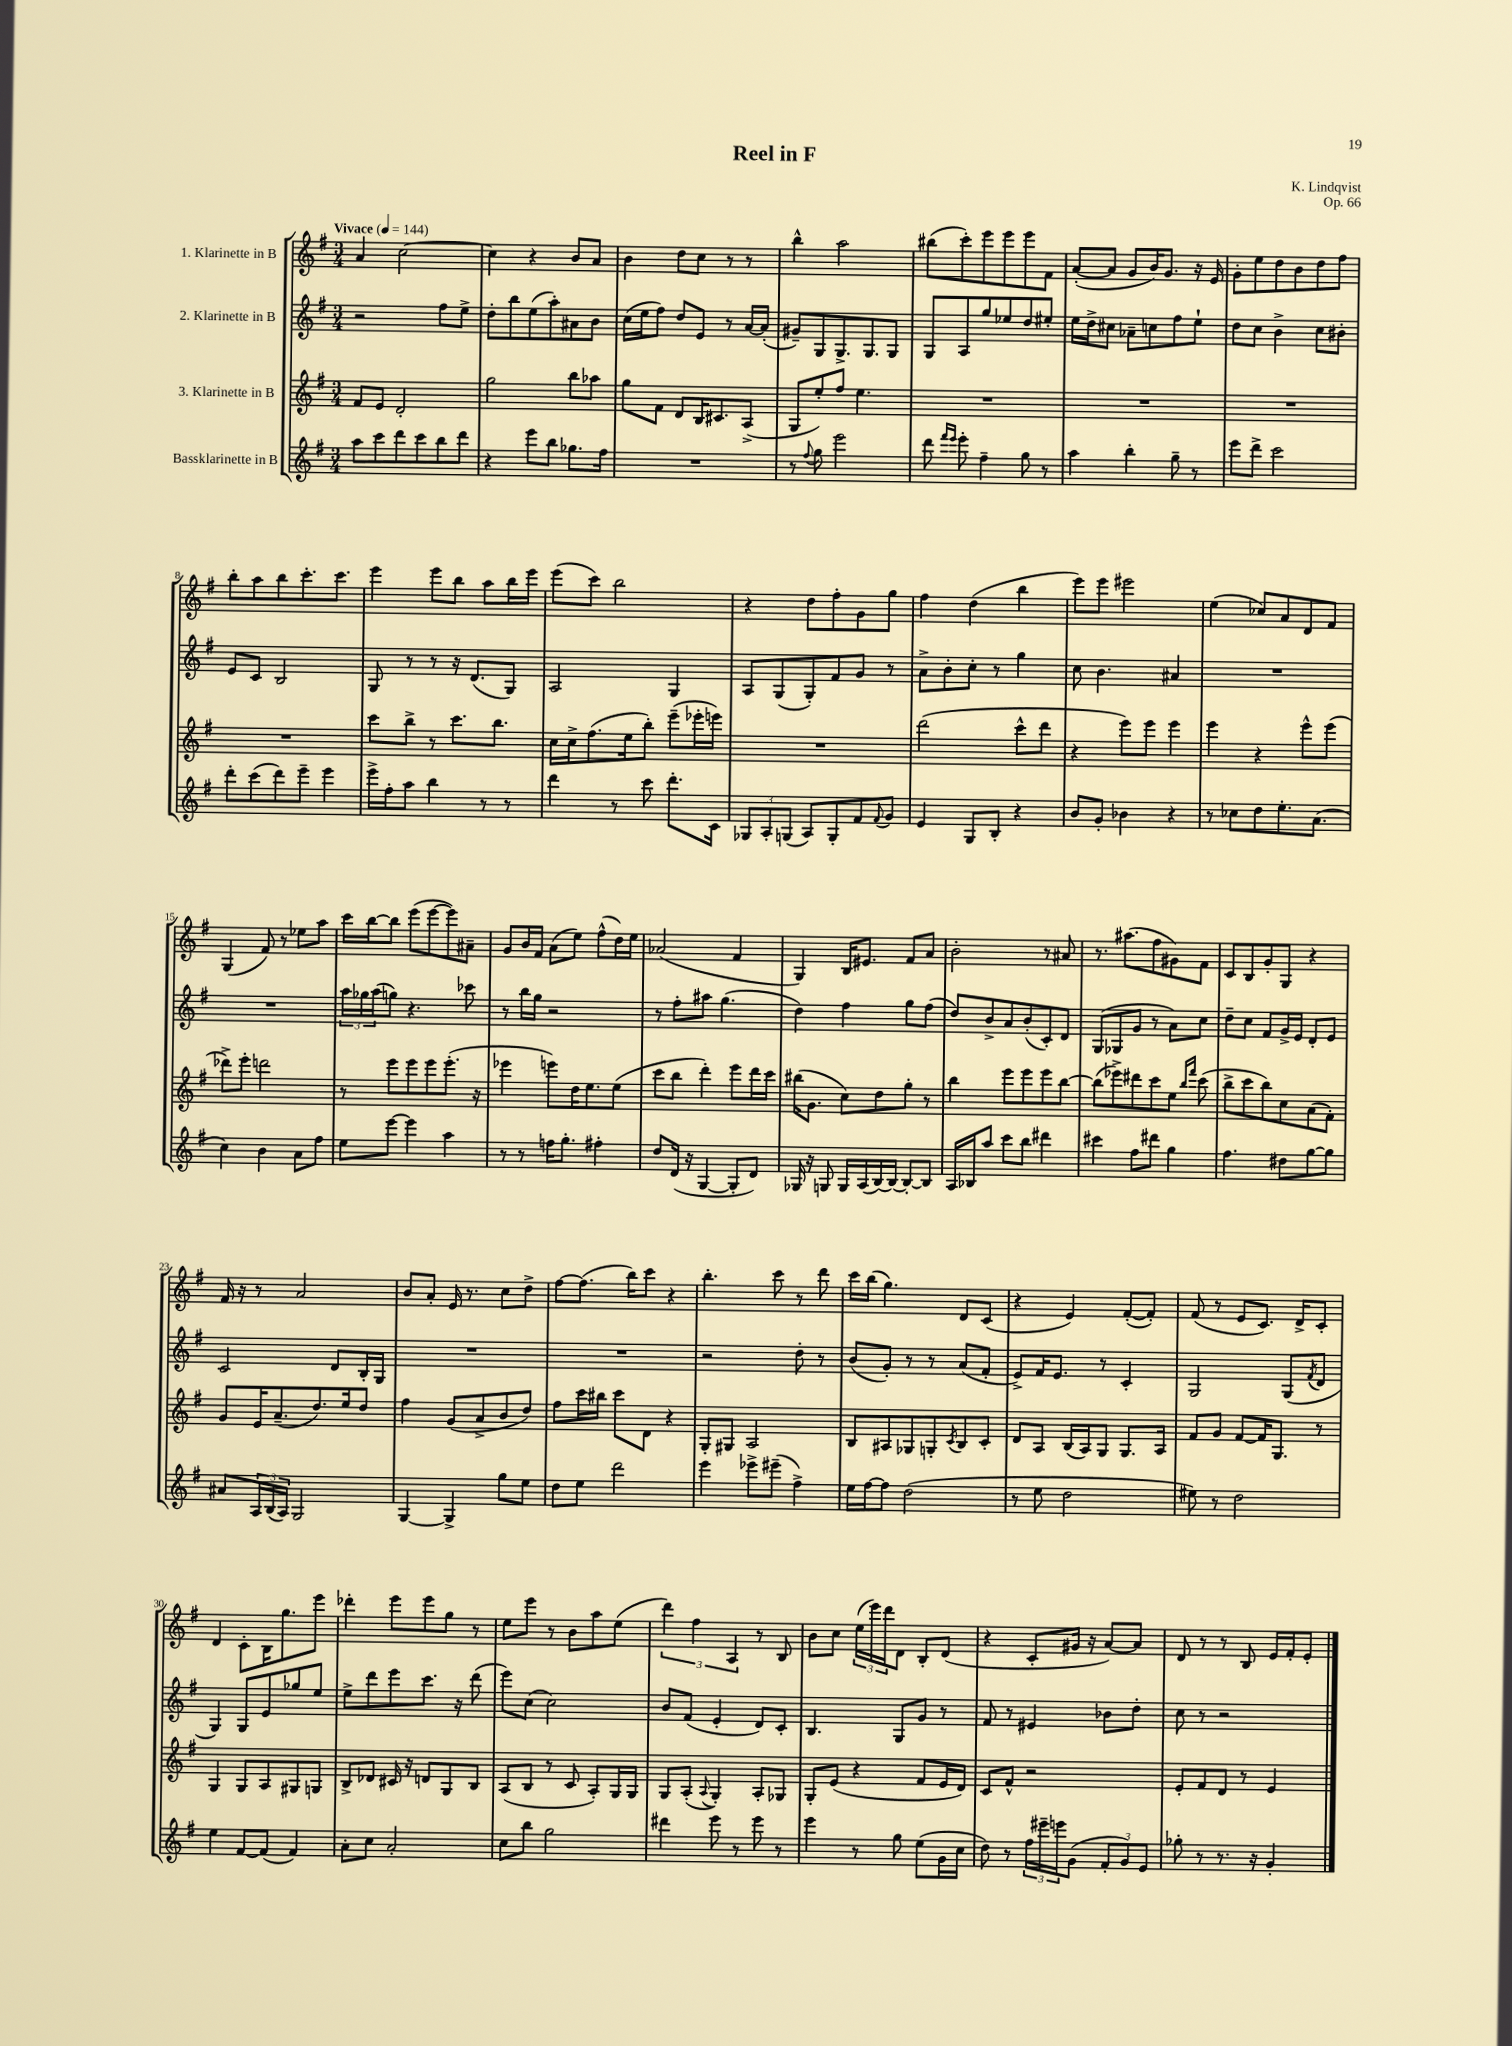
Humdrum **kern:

**kern	**kern	**kern	**kern
*staff4	*staff3	*staff2	*staff1
*clefG2	*clefG2	*clefG2	*clefG2
*k[f#]	*k[f#]	*k[f#]	*k[f#]
*M3/4	*M3/4	*M3/4	*M3/4
*MM144	*MM144	*MM144	*MM144
8aa	8f#	2r	4a
8ccc	8e	.	.
8ddd	2d'	.	[2cc
8ccc	.	.	.
8bb	.	8ff#	.
8ddd	.	8ee^	.
=	=	=	=
4r	2gg	8dd'	4cc]
.	.	8bb	.
8eee	.	(8ee	4r
8bb	.	8aa')	.
8.gg-	8bb	8a#	8b
.	8aa-	8b	8a
16ff#	.	.	.
=	=	=	=
2.r	8gg	(16cc	4b
.	.	16ee	.
.	8f#	8ff#)	.
.	8d	8dd	8dd
.	16B	8e	8cc
.	8.c#	.	.
.	.	8r	8r
.	(8A^	[16a	8r
.	.	(16a']	.
=	=	=	=
8r	8G	8g#~)	4bb^^
8qqff#	.	.	.
8gg	8ee')	8G	.
2eee	8ff#	8.G^	2aa
.	4.ee	.	.
.	.	8.G	.
.	.	8G	.
=	=	=	=
8ddd	2.r	8G	(8bb#
16qqfff#	.	.	.
16qqeee	.	.	.
8eee'	.	8A	8ccc')
4ff#~	.	8gg	8eee
.	.	8ee-	8eee
8gg	.	8dd	8eee
8r	.	8ee#'	8f#
=	=	=	=
4aa	2.r	16ee	([8a'
.	.	16dd^	.
.	.	8cc#	8a]
4bb'	.	8a-~	8g
.	.	8cc	16b)
.	.	.	8.g
8gg~	.	8ff#	.
8r	.	8ee`	16r
.	.	.	16e
=	=	=	=
8eee	2.r	8dd	8g'
8ddd^	.	8cc	8ee
2ccc	.	4b^	8dd
.	.	.	8b
.	.	8cc	8dd
.	.	8b#'	8ff#
=	=	=	=
8ddd'	2.r	8e	8bb'
(8ccc	.	8c	8aa
8ddd)	.	2B	8bb
8eee~	.	.	8.ccc'
4eee	.	.	.
.	.	.	8.ccc
=	=	=	=
16eee^	8ccc	8G	4eee
16ff#'	.	.	.
8aa	8bb^	8r	.
4bb	8r	8r	8eee
.	8.ccc	16r	8bb
.	.	(8.d	.
8r	.	.	8aa
.	8.bb	.	.
8r	.	8G)	16bb
.	.	.	16eee
=	=	=	=
4ddd	16cc	2A	(8eee
.	16cc^	.	.
.	(8.ff#	.	8ccc)
8r	.	.	2bb
.	16ee	.	.
8ccc	8bb')	.	.
8.ddd'	(8eee~	4G	.
.	16eee-'	.	.
16c	16eee)	.	.
=	=	=	=
12G-	2.r	8A	4r
12A'	.	.	.
.	.	(8G	.
(12G	.	.	.
8A)	.	8G')	8dd
8G'	.	8f#	8ff#'
8f#	.	8g	8g
8qqf#	.	.	.
8g	.	8r	8gg
=	=	=	=
4e	(2ddd	8a^	4ff#
.	.	8b'	.
8G	.	8cc'	(4dd
8B'	.	8r	.
4r	8ccc^^	4gg	4bb
.	8ddd	.	.
=	=	=	=
8b	4r	8cc	8eee)
8g'	.	4.b	8eee
4b-	8eee)	.	2eee#
.	8eee	.	.
4r	4eee	4a#	.
=	=	=	=
8r	4eee	2.r	(4ee
8cc-	.	.	.
8dd	4r	.	8cc-)
8.ee'	.	.	8a
.	8eee^^	.	8d
(8.a	.	.	.
.	(8eee	.	8f#
=	=	=	=
4cc)	8ddd-^)	2.r	(4G
.	8eee'	.	.
4b	2ddd	.	8f#)
.	.	.	8r
8a	.	.	8ee-
8ff#	.	.	8aa
=	=	=	=
8ee	8r	24aa	16ccc
.	.	24gg-	.
.	.	.	[16bb
.	.	(24aa	.
[8eee	8eee	8gg)	8bb]
4eee]	8eee	4.r	(8eee
.	8eee	.	[8eee
4aa	(8.eee'	.	8eee])
.	.	8ccc-	8a#~
.	16r	.	.
=	=	=	=
8r	4eee-	8r	8g
8r	.	16bb	16b
.	.	16gg	16f#
16ff	8eee)	2r	(8a
8.gg'	.	.	.
.	16dd	.	8ee)
.	8.ee	.	.
4ff#'	.	.	(8ff#^^
.	(8ee	.	16dd)
.	.	.	16ee
=	=	=	=
8dd	8ccc	8r	(2a-
(16d	8bb	8ff#'	.
16r	.	.	.
[4G	4ddd')	8aa#	.
.	.	(4.gg	.
8G']	8eee	.	4f#
8d)	16ddd	.	.
.	16ccc	.	.
=	=	=	=
16G-	(16bb#	4dd)	4G)
16r	8.g	.	.
8G	.	.	.
16G	8cc)	4ff#	16B
(16A	.	.	8.e#
[16B)	8dd	.	.
16B_	.	.	.
8B'_	8gg'	8gg	8f#
8B]	8r	(8ff#	8a
=	=	=	=
16A	4bb	8dd)	2b'
16B-	.	.	.
8aa	.	8b^	.
8ccc	8eee	8a	.
8bb	8eee	(8b'	.
4ddd#	8eee	8c')	8r
.	[8bb	8d	8a#
=	=	=	=
4ccc#	(8bb]	(8G	8.r
.	8eee-^)	8G-	.
.	.	.	(8.aa#
8ff#	8ddd#	8g	.
8ddd#	8ccc	8r	8ff#
4gg	8ee	8a)	8g#)
.	16qqbb	.	.
.	16qqfff#	.	.
.	(8ccc	8cc	8f#
=	=	=	=
4.ff#	8bb^	8dd~	8c
.	8ccc	8cc	8B
.	8bb)	8f#	8g'
8dd#	8cc	16g^	8G
.	.	16e	.
[8gg	(8a	8d'	4r
8gg]	8f#')	8e	.
=	=	=	=
8a#	8g	2c	16f#
.	.	.	16r
24A	16e	.	8r
(24B	.	.	.
.	(8.a~	.	.
24A)	.	.	.
2G	.	.	2a
.	8.dd)	.	.
.	.	8d	.
.	16ee	.	.
.	8dd	16B'	.
.	.	16G	.
=	=	=	=
[4G	4ff#	2.r	8b
.	.	.	8a'
4G^]	(8g	.	16e
.	.	.	8.r
.	8a^	.	.
8gg	8b	.	8cc
8ee	8dd)	.	8dd^
=	=	=	=
8dd	8ff#	2.r	[8ff#
8ee	16ccc	.	(8.ff#]
.	16bb#	.	.
2ddd	8ccc	.	.
.	.	.	16bb)
.	8d	.	8ccc
.	4r	.	4r
=	=	=	=
4eee	8G'	2r	4.bb'
.	8G#	.	.
8eee-^	2A	.	.
(8eee#~	.	.	8ccc
4ff#^)	.	8dd'	8r
.	.	8r	8ddd
=	=	=	=
16ee	8B	(8b	16ccc
[16ff#	.	.	(16bb
8ff#]	8A#	8g')	4.gg)
(2dd	8G-	8r	.
.	8G'	8r	.
.	8qc	.	.
.	8B	(8a	8d
.	8c'	8f#'	(8c
=	=	=	=
8r	8d	8e^)	4r
8ee	8A	16f#	.
.	.	8.e	.
2dd	(16B	.	4e)
.	16A)	.	.
.	8G	8r	.
.	8.G	4c'	([8f#'
.	.	.	8f#'])
.	16A	.	.
=	=	=	=
8ee#)	8f#	2G	(8f#
8r	8g	.	8r
2dd	[8f#	.	8e
.	16f#]	.	8.c)
.	8.G	.	.
.	.	(8G	.
.	.	.	16d^
.	.	8qf#	.
.	8r	8d	8c'
=	=	=	=
4ee	4G	4G)	4d
[8f#	8G	8G	8c'
(8f#]	8A	8e	16B
.	.	.	8.gg
4f#)	8G#	8gg-	.
.	8G	8ee	8eee
=	=	=	=
8a'	8B^	8ee^	4ddd-'
8cc	8d-	8ddd	.
2a'	16c#	8eee	8eee
.	16r	.	.
.	8d	8.ccc	8eee
.	8G	.	8gg
.	.	16r	.
.	8B	(8ddd	8r
=	=	=	=
8cc	(8A	8eee)	8ee
8bb	8B	(8cc	8eee
2gg	8r	2cc)	8r
.	8c	.	8b
.	8A')	.	8aa
.	16G	.	(8ee
.	16G	.	.
=	=	=	=
4ddd#	8G	8b	6ddd)
.	(8A'	(8f#	.
.	.	.	6ff#
.	8qqA	.	.
8eee	4G')	4e'	.
.	.	.	6A
8r	.	.	.
8eee	8A'	8d)	8r
8r	8G-	8c'	8B
=	=	=	=
4eee	8G'	4.B	8b
.	(8e	.	8cc
8r	4r	.	(24ee
.	.	.	24eee)
.	.	.	24ddd
8gg	.	8G	8d
(8ee	8f#	8g	8B'
16g	16e	8r	(8d
16cc	16d)	.	.
=	=	=	=
8dd)	8c	8f#	4r
8r	8f#^^	8r	.
24ff#	2r	4e#	8c'
24eee#~	.	.	.
24eee	.	.	.
(8g	.	.	16g#
.	.	.	16r
12f#'	.	8b-	[8a)
12g)	.	.	.
.	.	8dd'	8a]
12e	.	.	.
=	=	=	=
8gg-'	8e'	8cc	8d
8r	8f#	8r	8r
8.r	8d	2r	8r
.	8r	.	8B
16r	.	.	.
4g'	4e	.	16e
.	.	.	16f#'
.	.	.	8e'
==	==	==	==
*-	*-	*-	*-
